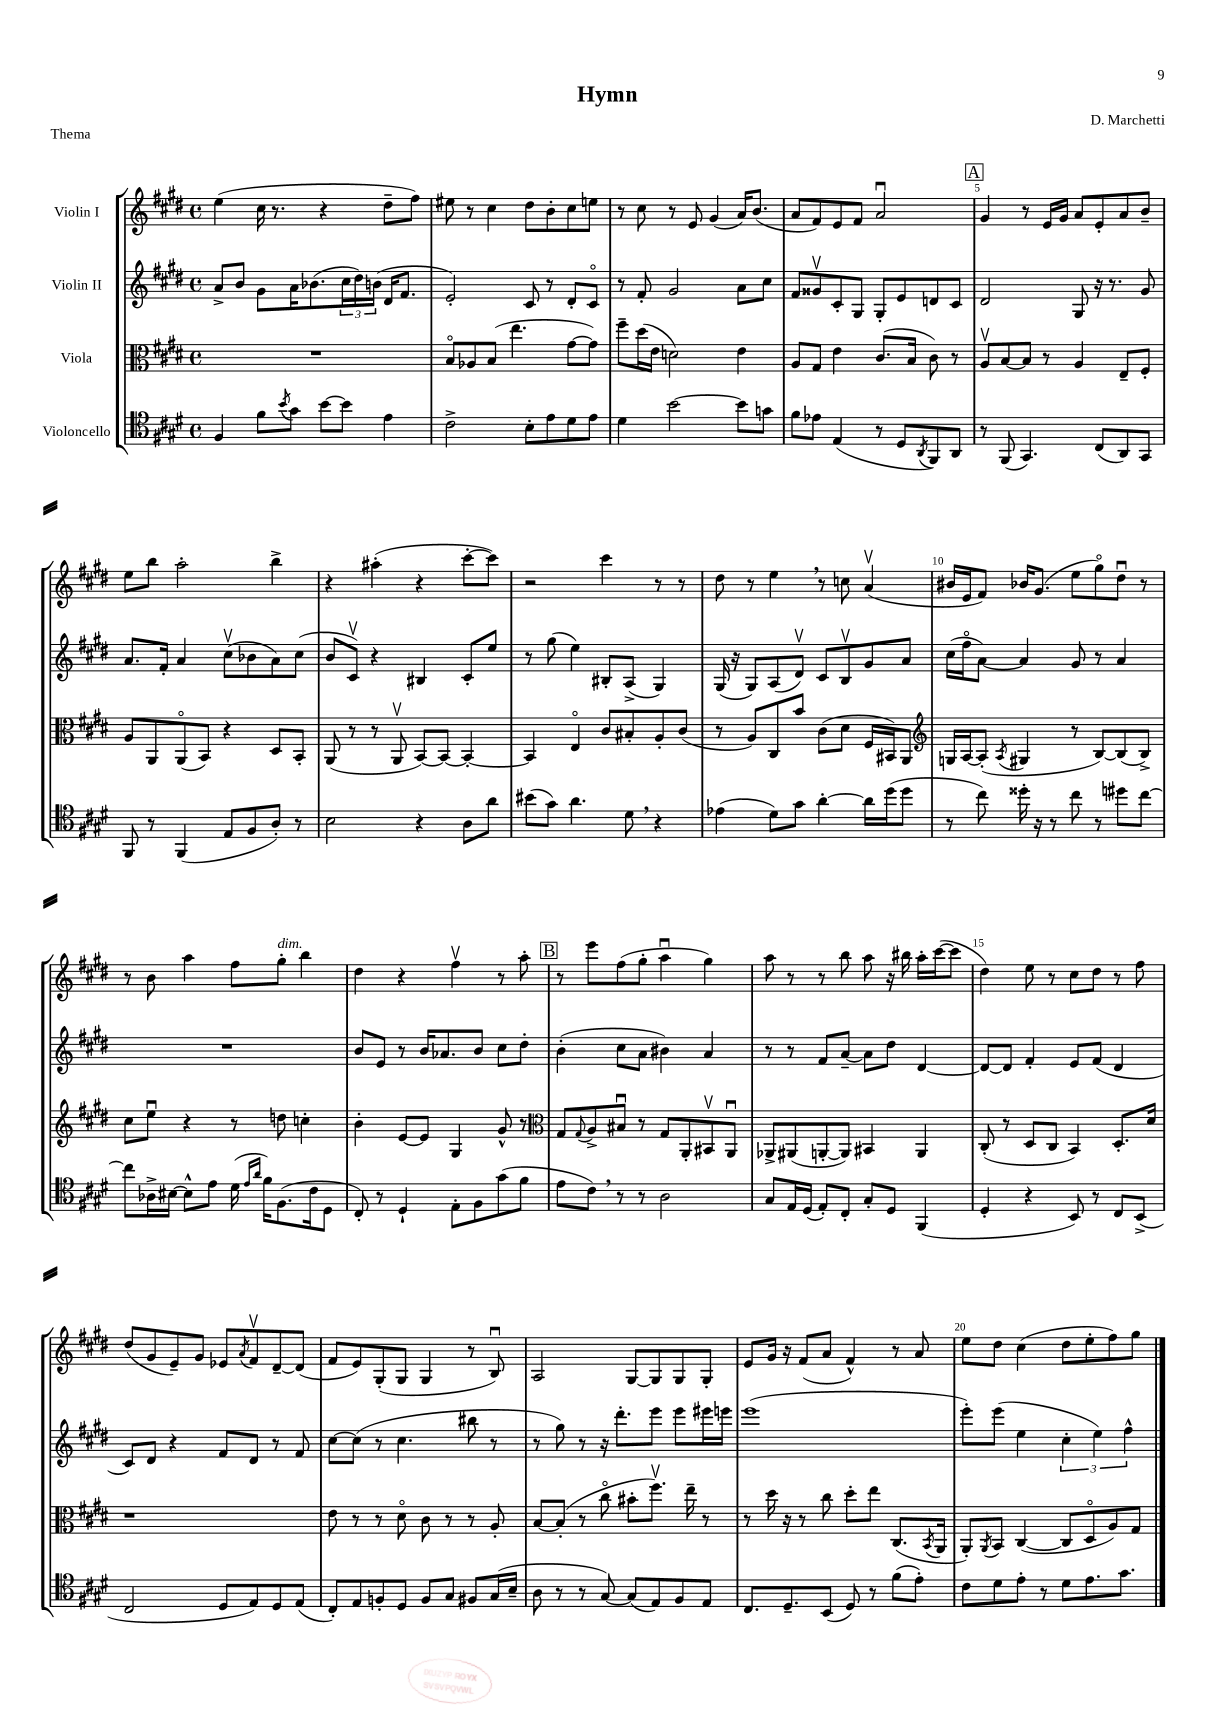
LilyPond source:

\header { title = "Hymn" composer = "D. Marchetti" piece = "Thema" }
<<
\new StaffGroup <<
\new Staff = "s0" \with { instrumentName = "Violin I" } {
    \clef treble \key e \major \defaultTimeSignature \time 4/4
    e''4( cis''16 r8. r4 dis''8-- fis''8) |
    eis''8 r8 cis''4 dis''8 b'8-. cis''8 e''8 |
    r8 cis''8 r8 e'8 gis'4( a'16) b'8.( |
    a'8 fis'8) e'8 fis'8 a'2\downbow |
    \mark \markup { \box "A" } gis'4 r8 e'16 gis'16 a'8 e'8-. a'8 b'8-- |
    e''8 b''8 a''2-. b''4-> |
    r4 ais''4-.( r4 cis'''8~-. cis'''8) |
    r2 cis'''4 r8 r8 |
    dis''8 r8 e''4 \breathe r8 c''8 a'4\upbow( |
    bis'16 e'16 fis'8) bes'16 gis'8.( e''8 gis''8\flageolet) dis''8\downbow r8 |
    r8 b'8 a''4 fis''8 gis''8-.^\markup { \italic "dim." } b''4 |
    dis''4 r4 fis''4\upbow r8 a''8-. |
    \mark \markup { \box "B" } r8 e'''8 fis''8( gis''8-. a''4\downbow gis''4) |
    a''8 r8 r8 b''8 a''8 r16 bis''16 a''16-. cis'''16~( cis'''8 |
    dis''4) e''8 r8 cis''8 dis''8 r8 fis''8 |
    dis''8( gis'8 e'8--) gis'8 ees'8 \acciaccatura { a'8 } fis'8\upbow dis'8~-- dis'8( |
    fis'8 e'8) gis8-.( gis8 gis4 r8 b8\downbow) |
    a2 gis8~ gis8 gis8 gis8-. |
    e'8 gis'16 r16 fis'8( a'8 fis'4-^) r8 a'8 |
    e''8 dis''8 cis''4( dis''8 e''8-. fis''8) gis''8 \bar "|." |
}
\new Staff = "s1" \with { instrumentName = "Violin II" } {
    \clef treble \key e \major \defaultTimeSignature \time 4/4
    a'8-> b'8 gis'8 a'16 bes'8.( \tuplet 3/2 { cis''16 dis''16) b'16( } dis'16 fis'8. |
    e'2-.) cis'8 r8 dis'8-. cis'8\flageolet |
    r8 fis'8-. gis'2 a'8 cis''8 |
    fis'8 gisis'8\upbow cis'8-. gis8 gis8-. e'8 d'8 cis'8 |
    \mark \markup { \box "A" } dis'2 gis8 r16 r8. gis'8 |
    a'8. fis'16-. a'4 cis''8\upbow( bes'8 a'8) cis''8( |
    b'8 cis'8\upbow) r4 bis4 cis'8-. e''8 |
    r8 gis''8( e''4) bis8-. a8->( gis4) |
    gis16( r16 gis8) a8( dis'8\upbow) cis'8 b8\upbow gis'8 a'8 |
    cis''16( fis''16\flageolet a'8~) a'4 gis'8 r8 a'4 |
    R1 |
    b'8 e'8 r8 b'16 aes'8. b'8 cis''8 dis''8-. |
    \mark \markup { \box "B" } b'4-.( cis''8 a'8 bis'4) a'4 |
    r8 r8 fis'8 a'8~-- a'8 dis''8 dis'4~ |
    dis'8~ dis'8 fis'4-. e'8 fis'8( dis'4 |
    cis'8) dis'8 r4 fis'8 dis'8 r8 fis'8 |
    cis''8~ cis''8( r8 cis''4. bis''8 r8 |
    r8 gis''8) r8 r16 dis'''8.-. e'''8 e'''8 eis'''16 e'''16 |
    e'''1( |
    e'''8-.) e'''8( e''4 \tuplet 3/2 { cis''4-. e''4) fis''4-^ } \bar "|." |
}
\new Staff = "s2" \with { instrumentName = "Viola" } {
    \clef alto \key e \major \defaultTimeSignature \time 4/4
    R1 |
    b8\flageolet aes8 b8( e''4. gis'8~ gis'8) |
    fis''8-- dis''16( e'16 d'2) e'4 |
    a8 gis8 e'4 cis'8.( b16 cis'8) r8 |
    \mark \markup { \box "A" } a8\upbow b8~ b8 r8 a4 e8-- fis8-. |
    a8 a,8 a,8\flageolet( b,8) r4 dis8 b,8-. |
    a,8( r8 r8 a,8\upbow b,8~) b,8~ b,4~-. |
    b,4 e4\flageolet cis'8 bis8-. a8-. cis'8( |
    r8 a8) cis8 b'8 cis'8( dis'8 fis16 bis,16) a,8 |
    \clef treble g16 a16~ a8-.( \acciaccatura { a8 } gis4 r8 b8~) b8( b8->) |
    cis''8 e''8\downbow r4 r8 d''8 c''4-. |
    b'4-. e'8~ e'8 gis4 gis'8-^ r8 |
    \mark \markup { \box "B" } \clef alto gis8 \appoggiatura { gis8 } a8-> bis8\downbow r8 gis8 a,8-. bis,8\upbow a,8\downbow |
    aes,8-> ais,8( a,8~-. a,8) bis,4 a,4 |
    cis8-.( r8 dis8 cis8 b,4) dis8.-. dis'16 |
    r1 |
    e'8 r8 r8 dis'8\flageolet cis'8 r8 r8 a8-. |
    b8~ b8-.( r8 cis''8\flageolet bis'8-. fis''8.\upbow) e''16-- r8 |
    r8 dis''16 r16 r8 cis''8 dis''8-. e''8 cis8.( \acciaccatura { b,8 } a,16 |
    a,8-.) \acciaccatura { a,8 } b,8 cis4~( cis8 dis8\flageolet a8) gis8 \bar "|." |
}
\new Staff = "s3" \with { instrumentName = "Violoncello" } {
    \clef tenor \key e \major \defaultTimeSignature \time 4/4
    fis4 fis'8 \acciaccatura { b'8 } gis'8 b'8~ b'8 e'4 |
    cis'2-> b8-. e'8 dis'8 e'8 |
    dis'4 b'2~ b'8 g'8 |
    fis'8 ees'8 e4( r8 dis8 \acciaccatura { a,8 } fis,8) a,8 |
    \mark \markup { \box "A" } r8 fis,8( gis,4.) cis8( a,8) gis,8 |
    fis,8 r8 fis,4( e8 fis8 a8-.) r8 |
    b2 r4 a8 a'8 |
    bis'8( gis'8) a'4. dis'8 \breathe r4 |
    ees'4( dis'8) gis'8 a'4~-. a'16 dis''16( dis''8 |
    r8 cis''8) disis''16-. r16 r8 cis''8 r8 dis''8 cis''8~ |
    cis''8 aes16-> bis16~ bis8-^ e'8 dis'16( \grace { e'16 a'16 } fis'16) fis8.( cis'16 dis8 |
    cis8-.) r8 dis4-! e8-. fis8 gis'8( fis'8 |
    \mark \markup { \box "B" } e'8 cis'8) \breathe r8 r8 a2 |
    gis8 e16 dis16( e8-.) cis8-. gis8-. dis8 fis,4( |
    dis4-. r4 b,8) r8 cis8 b,8->( |
    cis2 dis8 e8) dis8 e8( |
    cis8-.) e8 f8-. dis8 f8 gis8 fis8 gis16( b16-- |
    a8 r8 r8 gis8~) gis8( e8) fis8 e8 |
    cis8. dis8.-- b,8( dis8) r8 fis'8( e'8-.) |
    cis'8 dis'8 e'8-. r8 dis'8 e'8. gis'8. \bar "|." |
}
>>
>>
\layout { \context { \Score \override BarNumber.break-visibility = ##(#f #t #t) barNumberVisibility = #(every-nth-bar-number-visible 5) } }
